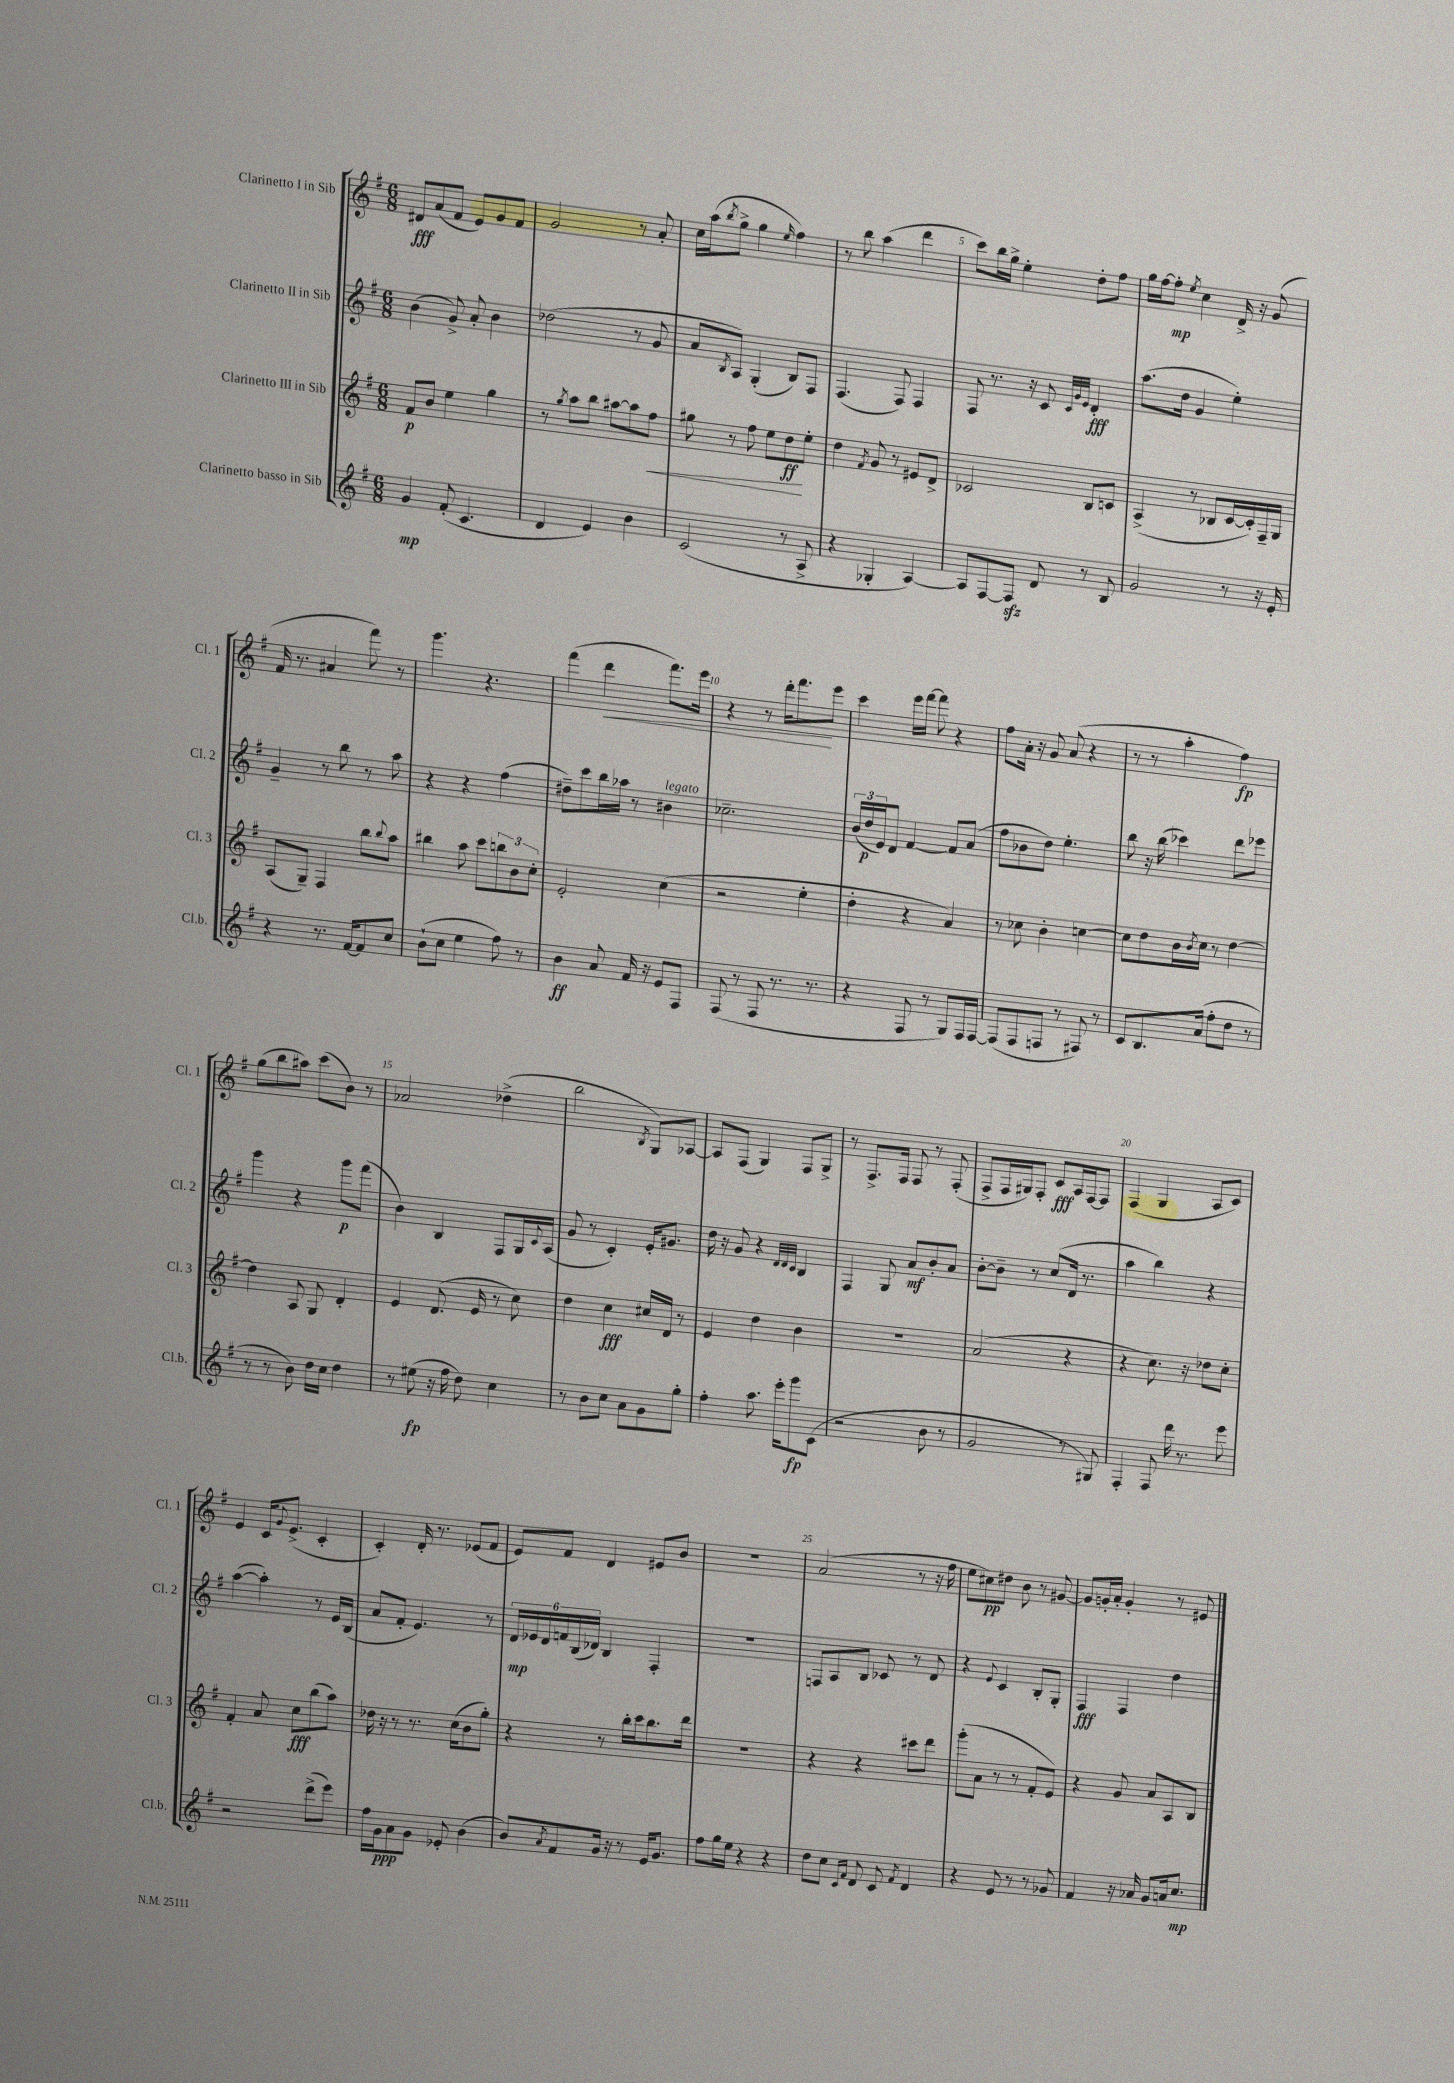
<<
\new StaffGroup <<
\new Staff = "s0" \with { instrumentName = "Clarinetto I in Sib" shortInstrumentName = "Cl. 1" } {
    \clef treble \key g \major \numericTimeSignature \time 6/8
    dis'8\fff a'8( fis'8 e'8) g'8 fis'8 |
    g'2 r8 a'8-. |
    c''16 a''16( \acciaccatura { b''8 } g''8-> g''4 \grace { e''16 } fis''4) |
    r8 b''8 a''4( d'''4 |
    c'''8) b''16 g''16-> e''4-. d''8-. fis''8 |
    g''16 fis''16~ fis''8-.\mp \acciaccatura { e''8 } c''4 d'16-> r16 g'8( |
    fis'16 r8. ais'4 fis'''8) r8 |
    g'''4. r4. |
    fis'''4( d'''4\< fis'''8.) e'''16 |
    r4 r8 d'''16-. fis'''8.\! e'''8 |
    c'''4 e'''16 fis'''16~ fis'''8 r4 |
    fis''8 a'16-. r16 g'8 a'8( r4 |
    r8 r8 a''4-. fis''4\fp) |
    g''8( b''8 ais''8) c'''8( b'8) r8 |
    aes'2 des''4->( |
    b''2 \acciaccatura { b8 } g8) aes8~ |
    aes8 fis8( g4) fis8 g8-> |
    r8 fis8.-> fis16 fis8 r8 fis8-.( |
    fis8-> fis16 gis16) fis8-. c'8\fff a16 fis16~ fis8 |
    fis4( g4 a8 c'8) |
    e'4 c'16 \appoggiatura { g'8 } e'8.->( c'4-. |
    c'4-.) d'16-. r8. ees'8( fis'8 |
    e'8) fis'8 d'4 eis'8 b'8 |
    R2. |
    a'2( r8 r16 fis''16 |
    e''8 cis''8\pp) dis''8 b'8 r8 gis'8~ |
    gis'8 g'16-. a'16-. g'4-. r8 eis'8 \bar "|." |
}
\new Staff = "s1" \with { instrumentName = "Clarinetto II in Sib" shortInstrumentName = "Cl. 2" } {
    \clef treble \key g \major \numericTimeSignature \time 6/8
    b'4( g'8->) a'8-. b'4 |
    des''2( r8 g'8 |
    a'8 \acciaccatura { b8 } a8) g4-.( b8) fis8 |
    fis4.( fis8) fis4 |
    fis8 r8. r16 c'8 \grace { c'32 g'32 e'32 } d'4-.\fff |
    a''8.( d''16 g'4 e''4-.) |
    g'4-- r8 b''8 r8 a''8 |
    r4 r4 fis''4( |
    dis''8--) c'''8 b''16 aes''16 r8 bis'4^\markup { \italic "legato" } |
    ces''2.-- |
    \tuplet 3/2 { b'16( d''16\p e'16) } d'8 fis'4~ fis'8 a'8( |
    fis''8 bes'8 d''8) e''4.-. |
    b''8 r16 b''16( ces'''4) d'''8 ees'''8 |
    g'''4 r4 g'''8\p fis'''8( |
    b'4) b4 fis8 g16 \appoggiatura { c'8 } a16( |
    g'8 r8 c'4-.) e'16-. gis'8. |
    d''16 r16 g'8 r4 \grace { d'32 d'32 c'32 } b4 |
    fis4 g8 a'8\mf b'8-. a'8 |
    b'8~-. b'8-- r8 c''8( d'16 r8. |
    a''4 b''4) r4 |
    a''4~( a''4-.) r8 e'16 b16( |
    a'8 fis'8-. e'4.) r8 |
    \tuplet 6/4 { d'16\mp ees'16 d'16 f'16 b16( des'16) } b4 fis4-. |
    R2. |
    f8 a8 b8 ces'8 r8 d'8 |
    r4 \appoggiatura { e'8 } c'4 b8-. g8-. |
    fis4\fff fis4 d''4 \bar "|." |
}
\new Staff = "s2" \with { instrumentName = "Clarinetto III in Sib" shortInstrumentName = "Cl. 3" } {
    \clef treble \key g \major \numericTimeSignature \time 6/8
    fis'8\p b'8 e''4 g''4 |
    r8 \acciaccatura { g''8 } a''8 b''8 ais''8~ ais''8 fis''8\< |
    gis''8 r8 fis''8 e''8 d''8\ff\! e''8-. |
    d''4 \acciaccatura { fis'8 } g'8 r8 eis'8 d'8-> |
    ces'2 b8 c'8 |
    a4->( r8 bes8 c'16~ c'16-.) fis16-- g16 |
    a8( g8--) fis4 b''8 \appoggiatura { b''8 } a''8 |
    bis''4 a''8 c'''8 \tuplet 3/2 { b''8 b'8 c''8-. } |
    e'2-. c''4( |
    r2 e''4-. |
    d''4-. r4 a'4) |
    r8 ces''8 b'4-. c''4~ |
    c''8 d''8 b'16 \acciaccatura { b'8 } c''16 r8 d''4~ |
    d''4 a8 g8 d'4-. |
    e'4 d'8.( e'16 r8 c''8) |
    d''4 c''4\fff cis''16 d'16 r8 |
    e'4 d''4 b'4 |
    R2. |
    a'2( r4 |
    r4 c''8.) r16 des''8 c''8-. |
    fis'4-. a'8 c''8\fff b''8( a''8) |
    des''16 r16 r8 r8. c''16( b'8 g''8-.) |
    r4 r8 b''16-. c'''16 b''8. d'''16 |
    R2. |
    r4 r4 cis'''8 d'''8 |
    g'''8-.( a'8 r8 r8 fis'8-. e'8) |
    r4 g'8 a'8 a8 b8 \bar "|." |
}
\new Staff = "s3" \with { instrumentName = "Clarinetto basso in Sib" shortInstrumentName = "Cl.b." } {
    \clef treble \key g \major \numericTimeSignature \time 6/8
    g'4\mp fis'8-.( c'4. |
    d'4 e'4) b'4 |
    c'2( r8 a8-> |
    r4 ges4-. a4~) |
    a8 fis8~ fis8\sfz d'8 r8 b8 |
    g'2 r8 r16 e'16-. |
    r4 r8. fis'16~ fis'8 c''8 |
    b'8-!( c''8 e''4 fis''8) r8 |
    b'4\ff a'8 fis'16 r16 e'8 fis8 |
    fis8( r8 fis8 r8. r8. |
    r4 fis8 r8 g8) fis16 fis16~ |
    fis8( fis8 f8 r8 fis8) r8 |
    c'8 b8. a'16( fis''8-. d''8 r8 |
    r8 r8 b'8) d''16 c''16 d''4 |
    r8 eis''8\fp( r16 fis''16 d''8) c''4 |
    r8 b'8 c''8 a'8 g'8 g''8-. |
    fis''4-. a''8. e'''16-. g'''8\fp c'8( |
    r2 b'8 r8 |
    g'2 r8 gis8) |
    fis4-. fis8 d'''16 r8. e'''8 |
    r2 d'''8->( e'''8) |
    fis''16 g'16\ppp a'8 g'8 ees'8-. b'4( |
    b'8) \acciaccatura { a'8 } fis'8 g'16 r16 r8 e'16 g'8. |
    fis''8 g''16 e''16 r4 r4 |
    d''8 c''8 \grace { c'16 fis'16 } d'8 c'8 \acciaccatura { fis'8 } d'4 |
    r4 e'8 r8 r8 ges'8 |
    fis'4 r16 aes'16 g'8 a'16 c''8.\mp \bar "|." |
}
>>
>>
\layout { \context { \Score \override BarNumber.break-visibility = ##(#f #t #t) barNumberVisibility = #(every-nth-bar-number-visible 5) } }
